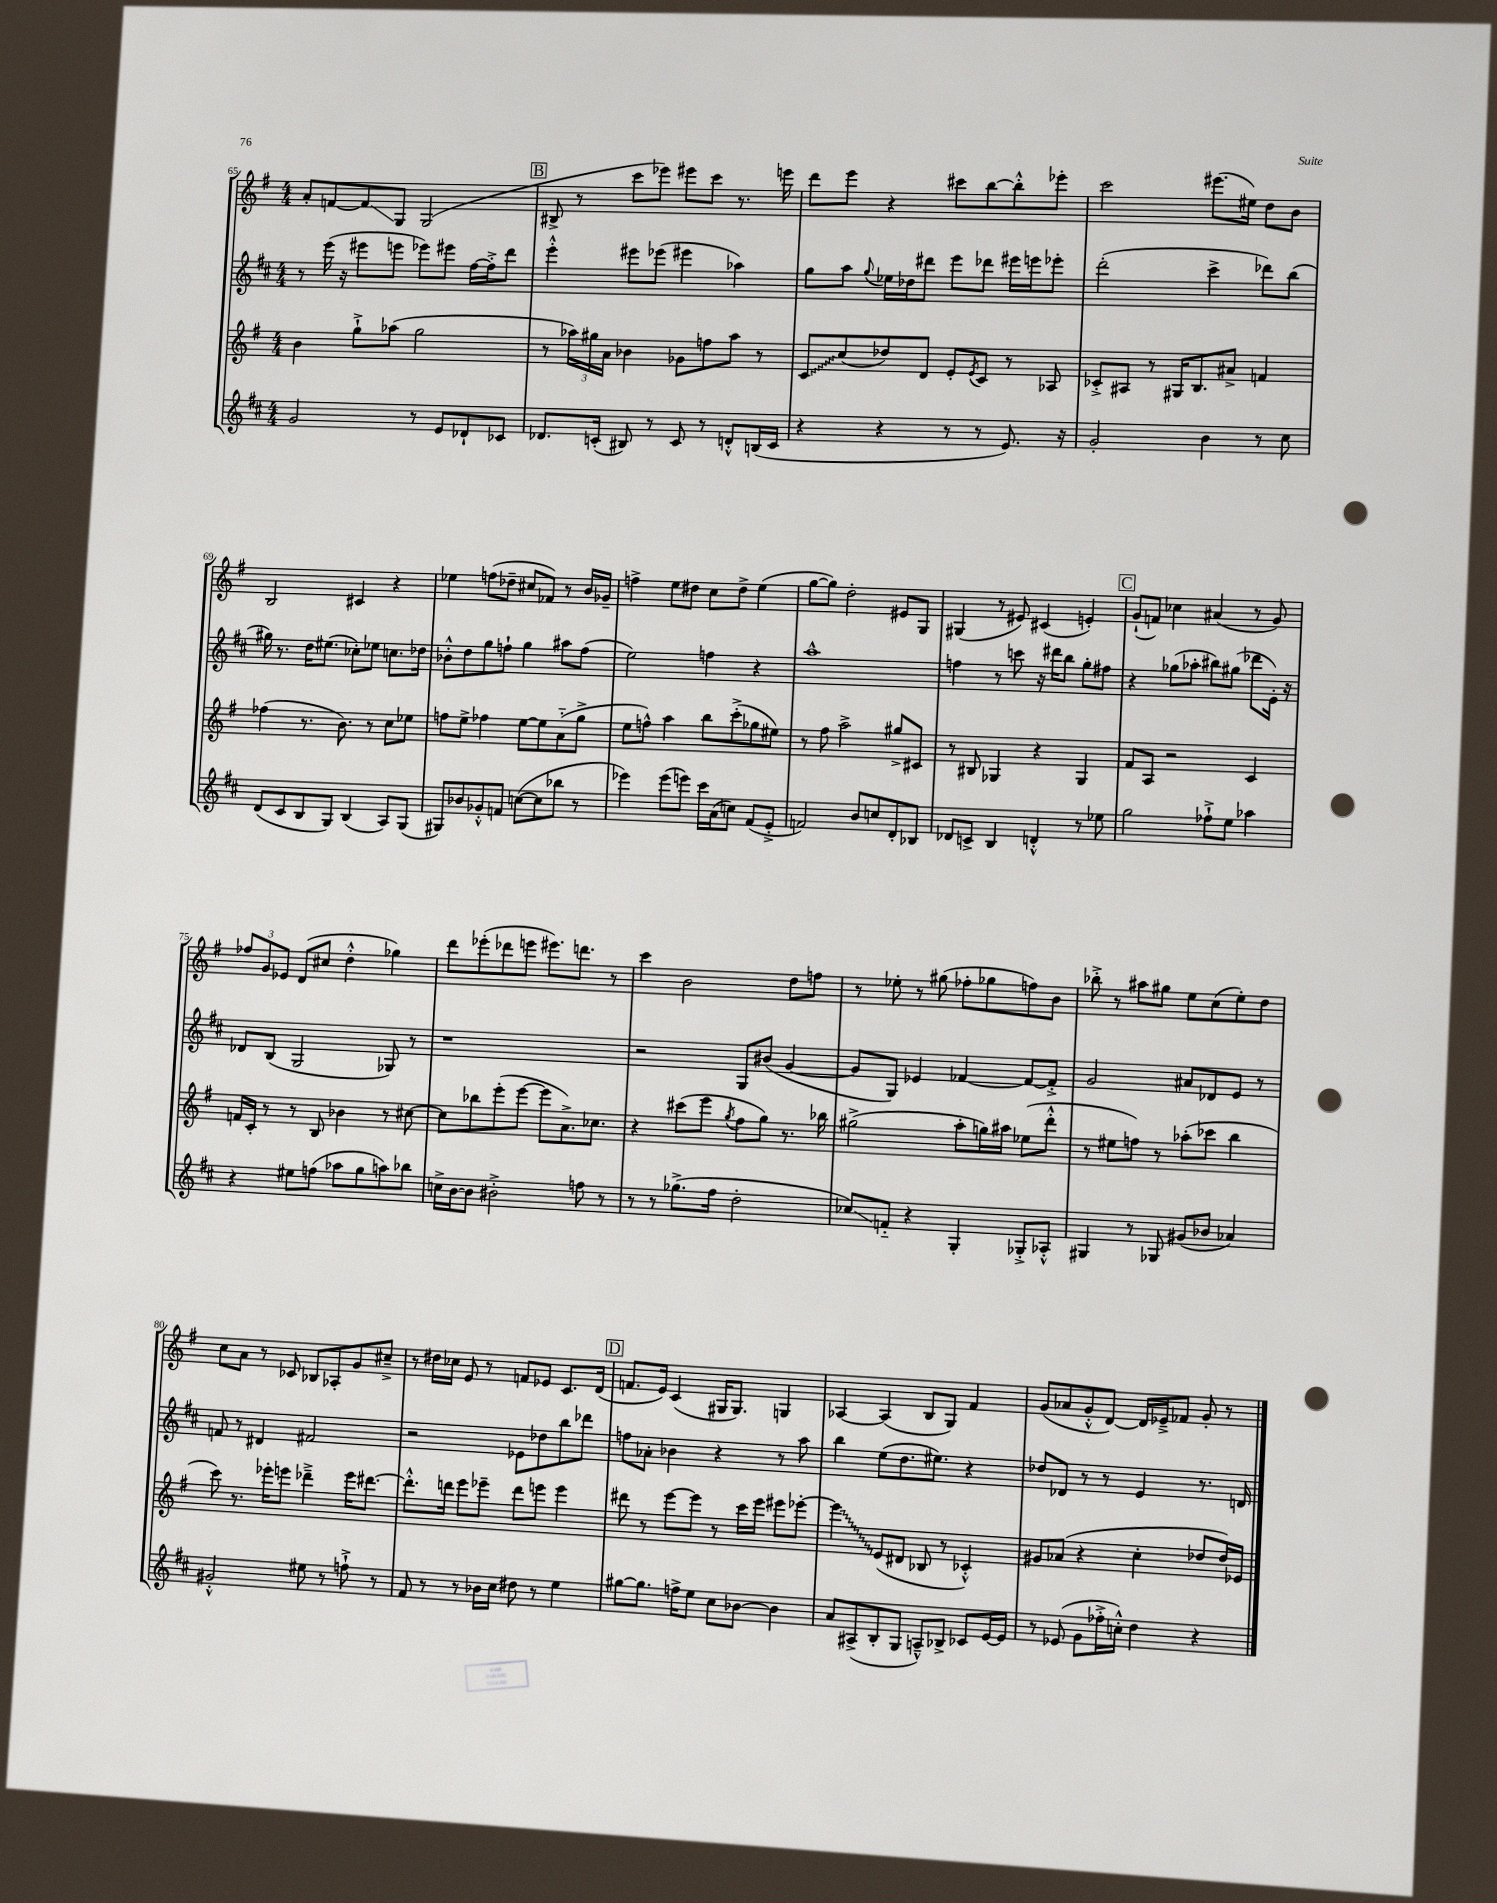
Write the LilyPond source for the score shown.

<<
\new StaffGroup <<
\new Staff = "s0" {
    \clef treble \key g \major \numericTimeSignature \time 4/4
    a'8-. f'8~ f'8\glissando g8 g2( |
    \mark \markup { \box "B" } bis8-> r8 c'''8 ees'''8) eis'''8 c'''8 r8. e'''16 |
    d'''8 e'''8 r4 cis'''8 b''8~ b''8-.-^ ees'''8-. |
    c'''2 eis'''8.( eis''16) d''8 b'8 |
    b2 cis'4 r4 |
    ees''4 f''8( des''8-- cis''8 fes'8) r8 b'16 ges'16-- |
    f''4-> e''8 dis''8 c''8 dis''8-> e''4( |
    g''8~ g''8) d''2-. eis'8 g8 |
    gis4( r8 eis'8) cis'4( e'4-.) |
    \mark \markup { \box "C" } g'8-!( f'8) ces''4 ais'4( r8 g'8) |
    \tuplet 3/2 { fes''8 g'8 ees'8 } d'8( cis''8 d''4-.-^ ges''4) |
    d'''8 ees'''8-.( des'''8 e'''8 eis'''8.) d'''8. r8 |
    c'''4 b'2 d''8 f''8 |
    r8 ees''8-. r8 gis''8( fes''8-. ges''8 f''8) b'8 |
    bes''8-.-> r8 ais''8 gis''8 e''8 c''8( e''8-.) d''8 |
    c''8 a'8 r8 ces'8 bes8 aes8-. g'8 cis''8---> |
    r8 dis''16 ces''16 e'8 r8 f'8 ees'8 c'8. d'16( |
    \mark \markup { \box "D" } f'8. e'16) c'4( gis16 gis8.) g4 |
    aes4~ aes4( b8 g8) fis'4 |
    g'8( aes'8 g'8-.-^ d'8~) d'16 ees'16---> fes'8 g'8-. r8 \bar "|." |
}
\new Staff = "s1" {
    \clef treble \key d \major \numericTimeSignature \time 4/4
    r8 e'''16( r16 eis'''8 e'''8 ees'''8) eis'''8 fis''16~ fis''16-.-> d'''8 |
    \mark \markup { \box "B" } e'''4-.-^ eis'''8 ees'''8( eis'''4 aes''4) |
    g''8 a''8 \appoggiatura { g''8 } ees''16 des''16 dis'''8 e'''8 des'''8 eis'''16 e'''16 ees'''8-. |
    d'''2-.( cis'''4-> des'''8) b''8( |
    gis''16) r8. d''16 eis''8.( ces''8-.) ees''8 c''8. des''16 |
    bes'8-.-^ d''8 g''8 f''8-! g''4 ais''8 f''8( |
    e''2) f''4 r4 |
    a''1-^ |
    f''4 r8 c'''8 r16 dis'''16 b''8 g''8-. fis''8 |
    \mark \markup { \box "C" } r4 ges''8( aes''8-. bis''8) gis''8( des'''8 e'16-.) r16 |
    des'8 b8( g2 ges8) r8 |
    r1 |
    r2 g8 bis'8( g'4~ |
    g'8 g8) ees'4 fes'4~ fes'8~ fes'8-.-> |
    g'2 ais'8 des'8 e'8 r8 |
    f'8 r8 dis'4 fis'2 |
    r2 ees'8 des''8 b''8 des'''8 |
    \mark \markup { \box "D" } f''8 aes'8-. bes'4 r4 r8 a''8 |
    b''4 e''8( d''8. eis''8.) r4 |
    des''8 des'8 r8 r8 e'4 r8. d'16 \bar "|." |
}
\new Staff = "s2" {
    \clef treble \key g \major \numericTimeSignature \time 4/4
    b'4 g''8-!-> aes''8( g''2 |
    \mark \markup { \box "B" } r8 \tuplet 3/2 { aes''16) gis''16 a'16 } bes'4 ges'8 f''8 aes''8 r8 |
    \once \override Glissando.style = #'zigzag c'8\glissando c''8( des''8) d'8 e'8-. \acciaccatura { e'8 } c'8 r8 aes8 |
    ces'8-.-> ais8 r8 gis16 b8. ais'8-> f'4 |
    fes''4( r8. b'8.) r8 c''8 ees''8 |
    f''8 e''8-> fes''4 e''8~ e''8 a'8-_( g''8-> |
    e''8 f''8-^) a''4 b''8 c'''8-.->( ges''8 eis''8) |
    r8 fis''8 a''2-> gis''8-> cis'8 |
    r8 bis8 ges4 r4 ges4 |
    \mark \markup { \box "C" } fis'8 a8 r2 c'4 |
    f'16 c'16-. r8 r8 b8 bes'4 r8 cis''8~ |
    cis''8 bes''8 e'''8-.( e'''8~ e'''8 a'8.->) ces''8. |
    r4 cis'''8( e'''8 \acciaccatura { g''8 } fis''8 g''8) r8. bes''16 |
    gis''2->( a''8-. g''16) ais''16 ees''8( d'''8-.-^ |
    r8 eis''8 f''8) r8 aes''8-.( ces'''8 b''4 |
    c'''8) r8. ees'''16-. e'''8 des'''4---> e'''16 dis'''8.~ |
    dis'''8.-.-^ d'''16 e'''8 ees'''8-- d'''8 e'''8 e'''4 |
    \mark \markup { \box "D" } dis'''8 r8 e'''8~ e'''8 r8 c'''16 e'''16 eis'''8 ees'''8~-. |
    \once \override Glissando.style = #'zigzag ees'''4\glissando e'8( dis'8 bes8 r8 ces'4-.-^) |
    gis'8 aes'8( r4 c''4-. des''8 des''16) ees'16 \bar "|." |
}
\new Staff = "s3" {
    \clef treble \key d \major \numericTimeSignature \time 4/4
    g'2 r8 e'8 des'8-! ces'8 |
    \mark \markup { \box "B" } des'8. c'16-.( bis8) r8 c'8 r8 d'8-.-^ b16( c'16 |
    r4 r4 r8 r8 e'8.) r16 |
    g'2-. b'4 r8 cis''8 |
    d'8( cis'8 b8 g8) b4( a8) g8( |
    gis8) bes'8 ges'8-.-^ f'8 c''8~( c''8 bes''8 r8 |
    ees'''4) ees'''8( e'''8) cis'''16 a'16( c''8) fis'8( e'8-.-> |
    f'2) b'8 c''8 d'8-. bes8 |
    des'8 c'8-> b4 d'4-.-^ r8 ees''8 |
    \mark \markup { \box "C" } g''2 fes''8-!-> e''8 aes''4 |
    r4 eis''8 f''8( aes''8 g''8 a''8) bes''8 |
    c''16-> b'16~ b'8 bis'2-.-> f''8 r8 |
    r8 r8 ges''8.->( fis''16 d''2-. |
    ces''8\glissando) f'8-_ r4 g4-. ges8-.-> aes8-.-^ |
    gis4 r8 ges8 gis'8( bes'8 aes'4) |
    gis'2-.-^ eis''8 r8 f''8-!-> r8 |
    fis'8 r8 r8 bes'16 cis''16 dis''8 r8 e''4 |
    \mark \markup { \box "D" } gis''8~ gis''8. f''16-> e''8 cis''8 bes'8~ bes'4 |
    a'8 ais8->( b8-. g8 a8---^) bes8-> ces'8 e'16~ e'16 |
    r8 ees'8( g'8 fes''16-.-> c''16-.-^) d''4 r4 \bar "|." |
}
>>
>>
\layout { \context { \Score currentBarNumber = #65 } }
